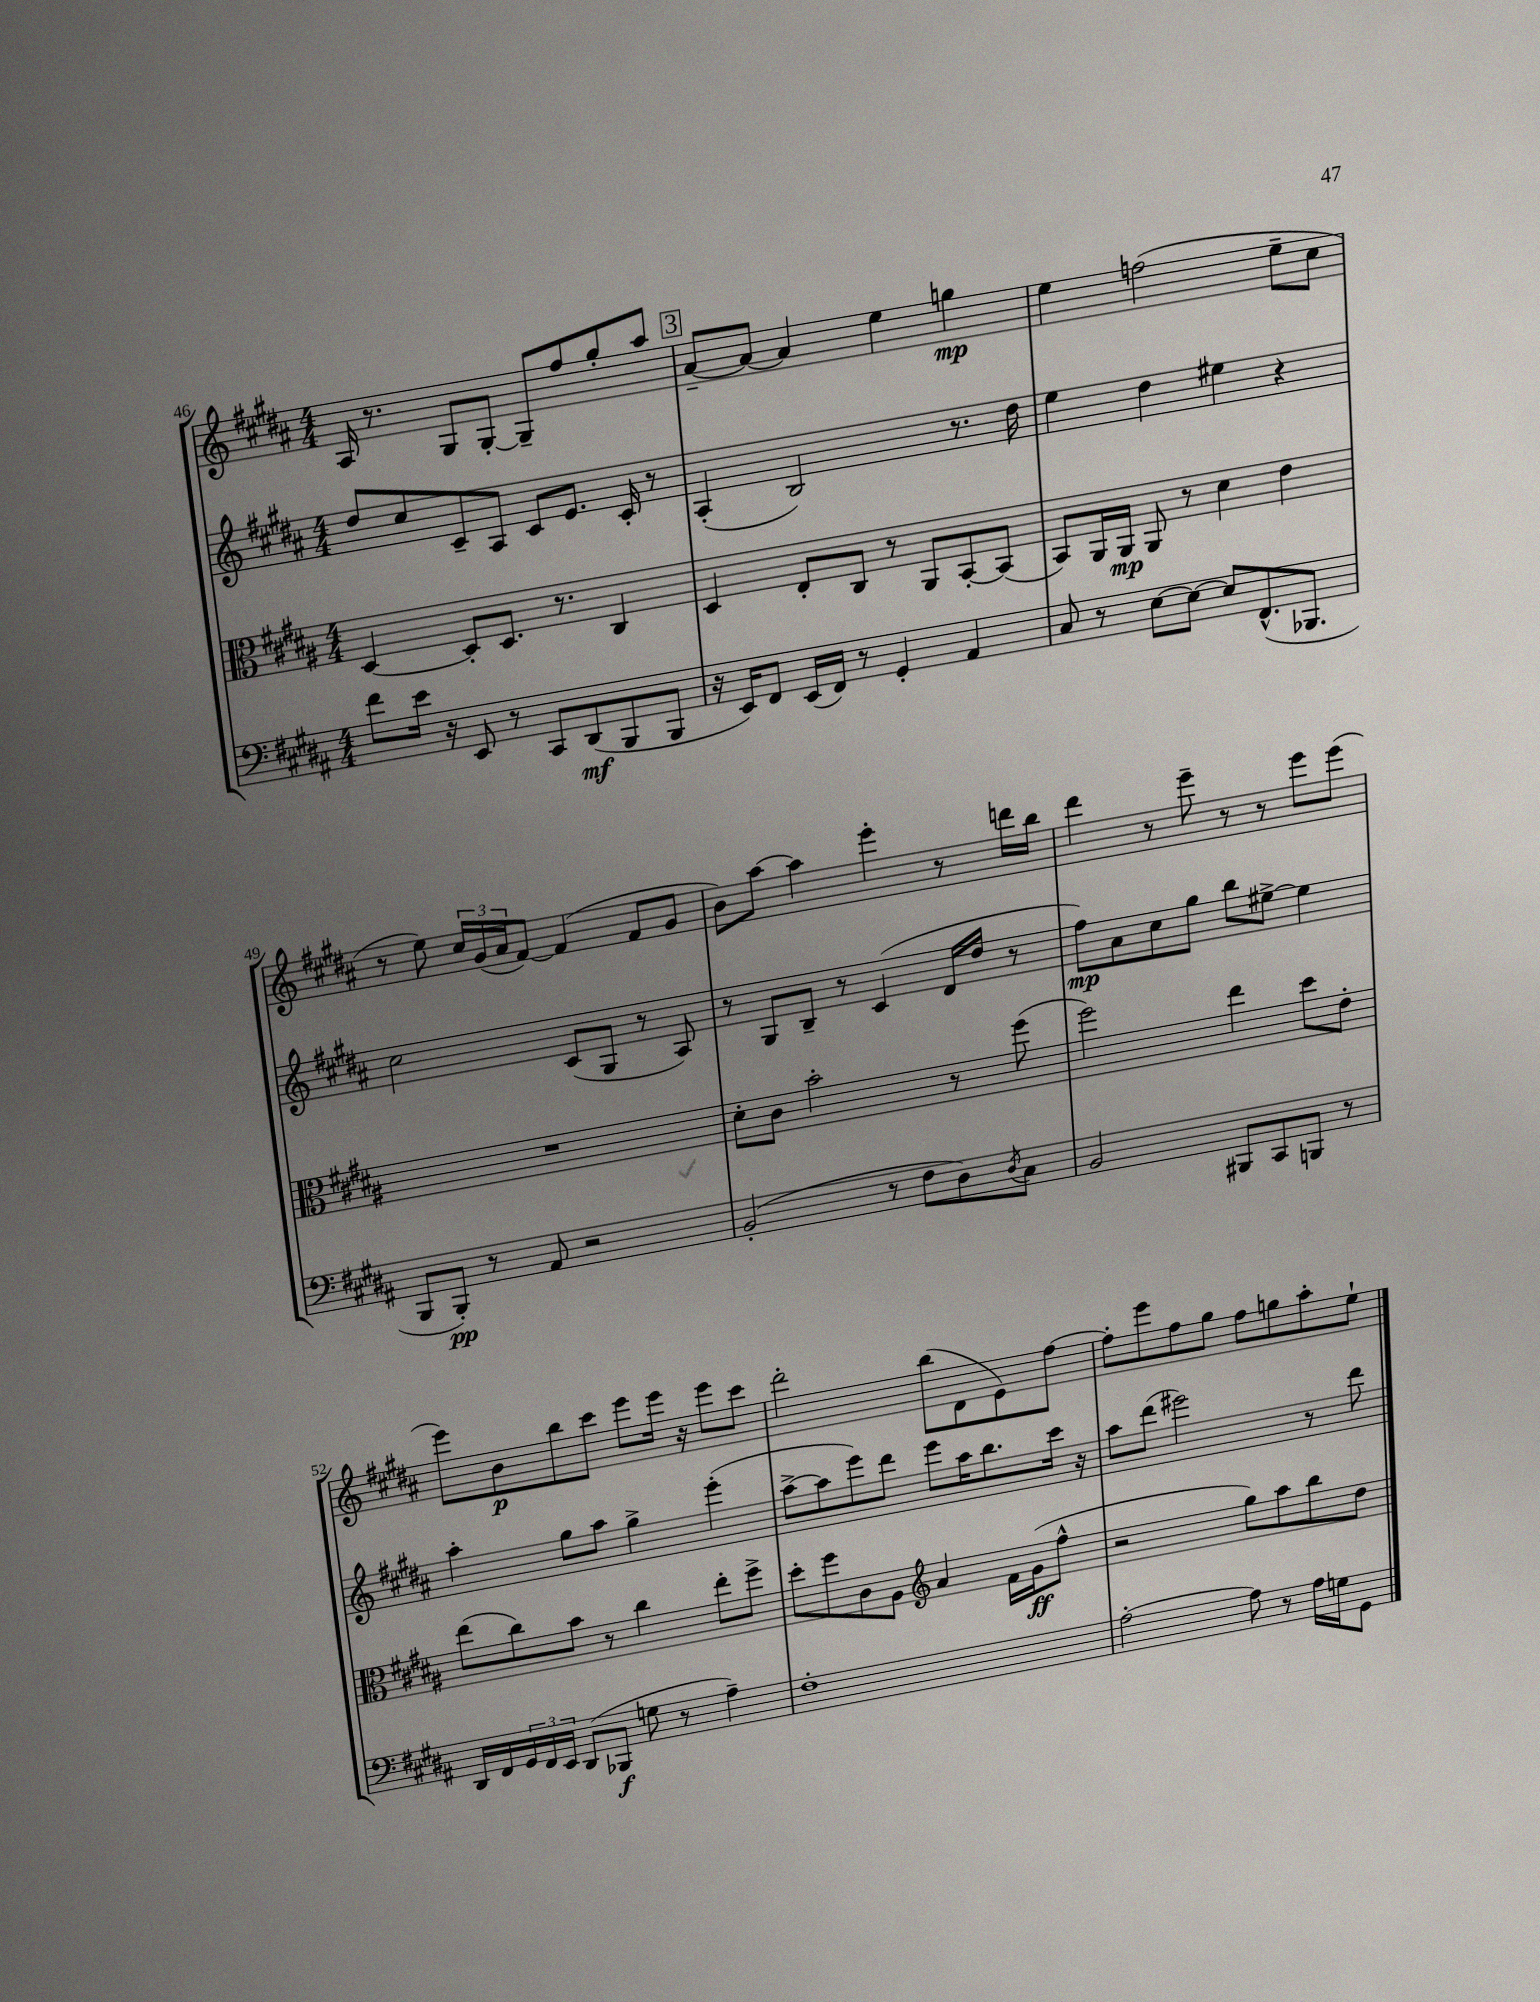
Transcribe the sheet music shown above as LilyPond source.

<<
\new StaffGroup <<
\new Staff = "s0" {
    \clef treble \key b \major \numericTimeSignature \time 4/4
    ais16 r8. gis8 gis8~-. gis8-- fis''8 gis''8-. ais''8 |
    \mark \markup { \box "3" } ais'8~-- ais'8~ ais'4 e''4 g''4\mp |
    e''4 f''2( e''8-- cis''8 |
    r8 e''8) \tuplet 3/2 { cis''16 gis'16( ais'16 } fis'8~) fis'4( fis'8 gis'8 |
    b'8) ais''8~ ais''4 e'''4-. r8 d'''16 b''16 |
    dis'''4 r8 e'''8-- r8 r8 e'''8 e'''8( |
    e'''8) b'8\p b''8 cis'''8 e'''8 e'''16 r16 e'''8 cis'''8 |
    dis'''2-. b''8( dis'8 e'8) fis''8~ |
    fis''8-. e'''8 fis''8 gis''8 fis''8 g''8 ais''8-. e''8-! \bar "|." |
}
\new Staff = "s1" {
    \clef treble \key b \major \numericTimeSignature \time 4/4
    dis''8 cis''8 cis'8-- ais8 cis'8 e'8. cis'16-. r8 |
    \mark \markup { \box "3" } ais4-.( b2) r8. dis''16 |
    e''4 dis''4 eis''4 r4 |
    cis''2 cis'8( gis8 r8 ais8) |
    r8 gis8 b8-- r8 cis'4( dis'16 dis''16 r8 |
    fis''8\mp) ais'8 cis''8 gis''8 b''8 eis''8~-> eis''4 |
    ais''4-. gis''8 ais''8 gis''4-> e'''4-.( |
    ais''8~-> ais''8 e'''8) dis'''8 e'''8 ais''16 b''8. cis'''16 r16 |
    ais''8 dis'''8( eis'''2) r8 dis'''8 \bar "|." |
}
\new Staff = "s2" {
    \clef alto \key b \major \numericTimeSignature \time 4/4
    dis4~ dis8-. dis8. r8. cis4 |
    \mark \markup { \box "3" } dis4 e8-. cis8 r8 ais,8 b,8~-. b,8( |
    b,8) ais,16 ais,16\mp ais,8 r8 dis'4 e'4 |
    R1 |
    dis'8-. cis'8 b'2-. r8 fis''8( |
    fis''2) e''4 dis''8 e'8-. |
    e''8( cis''8) b'8 r8 cis''4 e''8-. fis''8-> |
    dis''8-. fis''8 cis'8 ais8 \clef treble ais'4 fis'16 gis'16\ff( fis''8-^ |
    r2 gis''8) ais''8 b''8 dis''8 \bar "|." |
}
\new Staff = "s3" {
    \clef bass \key b \major \numericTimeSignature \time 4/4
    fis'8 e'16 r16 e,8 r8 cis,8 dis,8\mf( b,,8 b,,8 |
    \mark \markup { \box "3" } r16 e,16) fis,8 e,16( fis,16) r8 gis,4-. ais,4 |
    cis8 r8 e8~ e8~ e8 fis,8.-^( bes,,8. |
    b,,8 b,,8-.\pp) r8 ais,8 r2 |
    b,2-.( r8 fis8 dis8) \acciaccatura { dis8 } cis8 |
    b,2 bis,,8 cis,8 b,,8 r8 |
    dis,16 fis,16 \tuplet 3/2 { gis,16 fis,16 e,16 } dis,8( bes,,8\f g8 r8 ais4--) |
    fis1-. |
    ais2~-. ais8 r8 ais16 g16 gis,8 \bar "|." |
}
>>
>>
\layout { \context { \Score currentBarNumber = #46 } }
